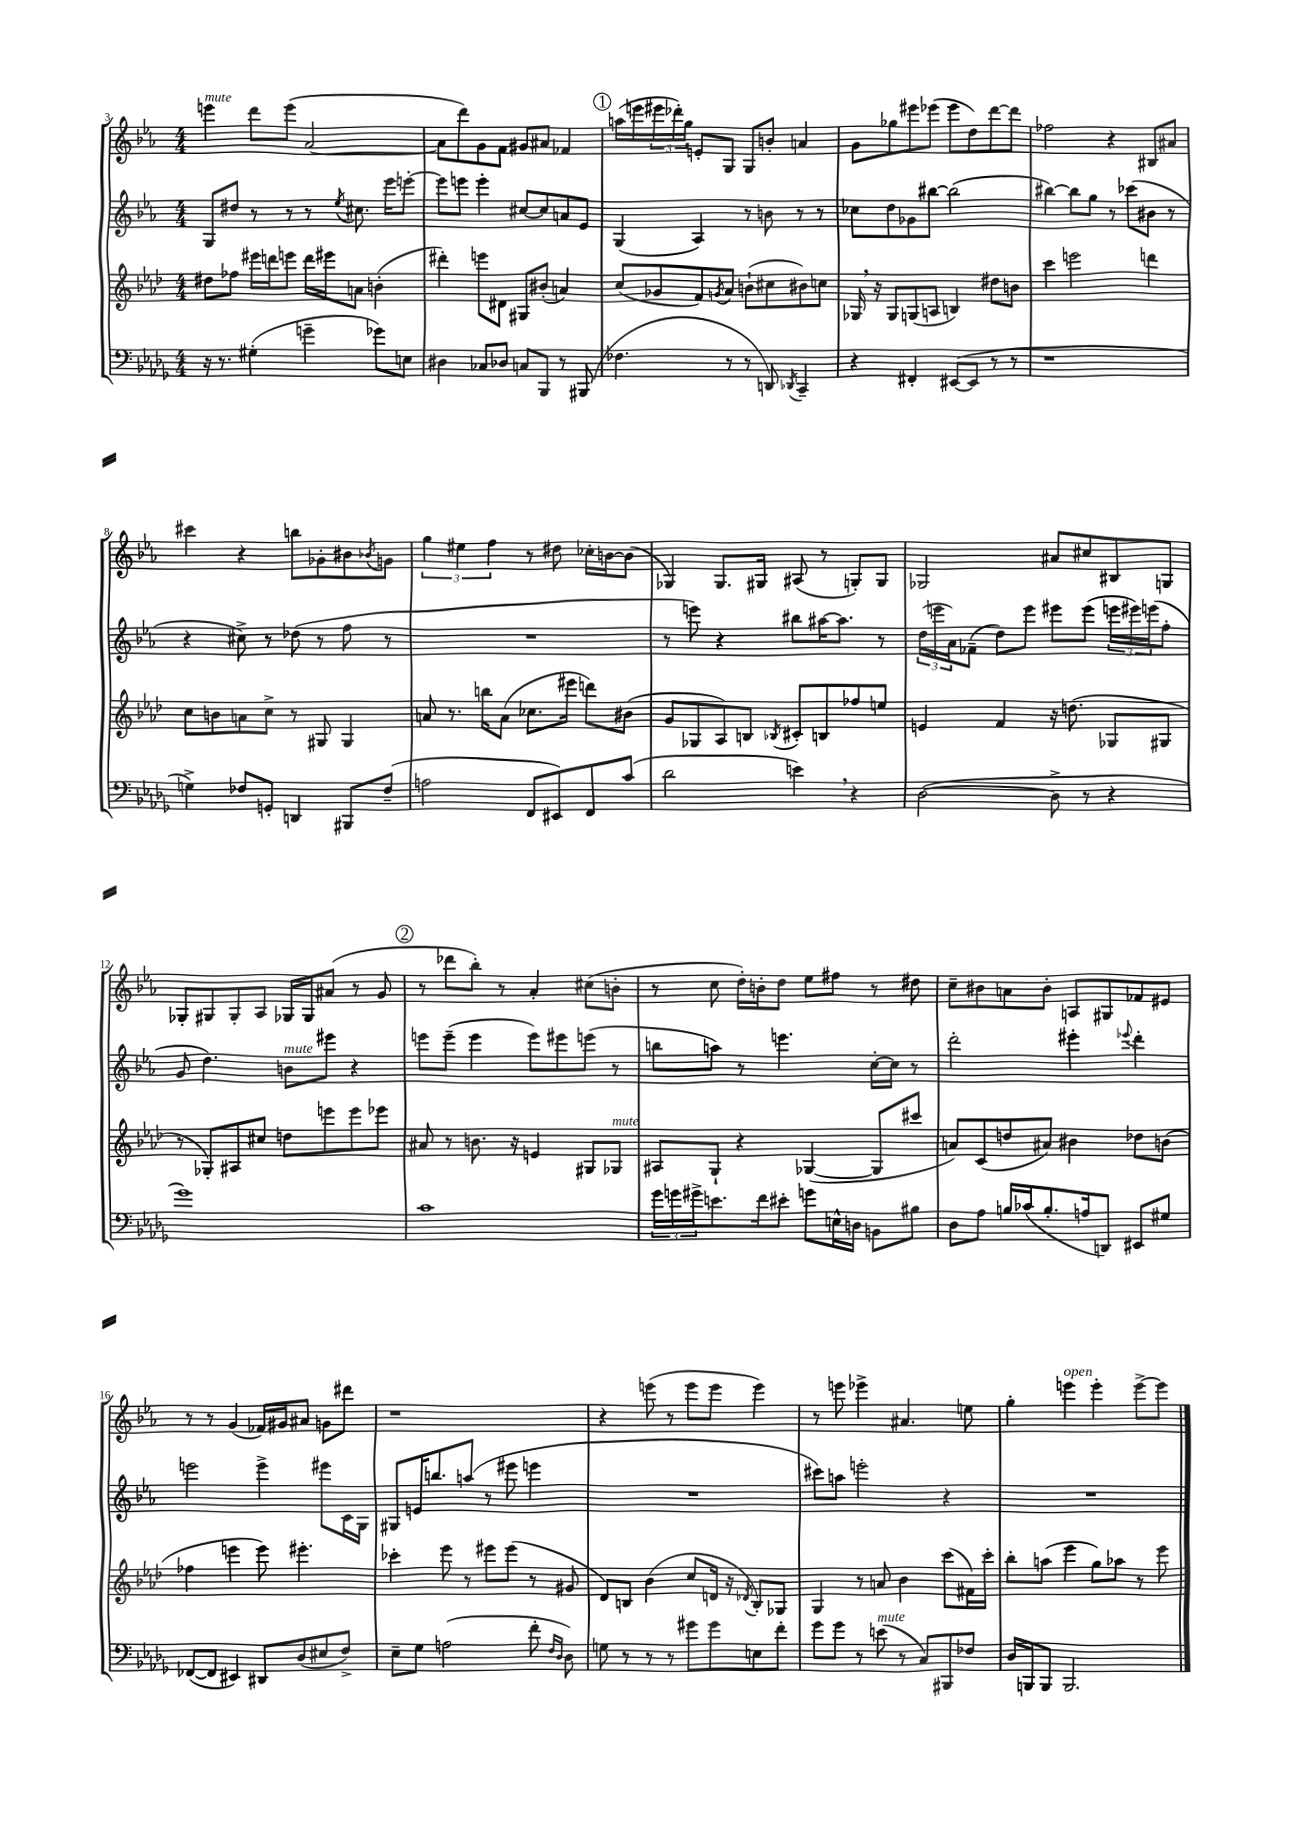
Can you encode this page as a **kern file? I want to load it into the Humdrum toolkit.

**kern	**kern	**kern	**kern
*staff4	*staff3	*staff2	*staff1
*clefF4	*clefG2	*clefG2	*clefG2
*k[b-e-a-d-g-]	*k[b-e-a-d-]	*k[b-e-a-]	*k[b-e-a-]
*M4/4	*M4/4	*M4/4	*M4/4
16r	8dd#\L	8G/L	4eee\
8.r	.	.	.
.	8ff-\J	8dd#/J	.
(4G#'\	16eee#\LL	8r	8ddd\L
.	16ddd\J	.	.
.	8eee\J	8r	(8eee\J
4g~\	16ddd\LL	8r	[2a-/
.	16eee#\J	.	.
.	.	8qee-/	.
.	8a\J	8.cc#\	.
8g-\L)	(4b'\	.	.
.	.	16eee-\LK	.
8E\J	.	[8eee'\J	.
=	=	=	=
4D#\	4ddd#'\)	8eee\]L	8a-\]L
.	.	8eee\J	8ddd\)
8C-/L	8eee\L	4eee'\	8g\
8D-/J	8d#\J	.	8f\J
8C/L	8G#/L	[8cc#/L	8g#/L
8BBB-/J	(8b#'/J	8cc#/]	8a#/J
8r	4a/)	8a/	4f-/
(8BBB#/	.	8e-/J	.
=	=	=	=
4.F-\	(8cc/L	(4G/	(16aa\LL
.	.	.	16eee\
.	8g-/	.	24eee#\
.	.	.	24ddd-'\)
.	.	.	24gg\JJ
.	8f/)	4A-/)	8e'/L
.	8qg/	.	.
8r	8a-/J	.	8G/J
8r	(8b`\L	8r	8G/L
8DD/)	8cc#\	8b\	8b'/J
8qDD-/	.	.	.
4CC~/	8b#\)	8r	4a/
.	8cc\J	8r	.
=	=	=	=
4r	16G-/	8cc-\L	8g\L
.	16r	.	.
.	8G-/L	8dd\	8gg-\
4FF#'/	(8G/	8g-\	8eee#\
.	8A/J	[8bb#\J	(8eee-\J
([8EE#/L	4B/)	(2bb#\]	8eee-\L
8EE#/]J	.	.	8dd\)
8r	8dd#\L	.	[8ddd\
8r	8b\J	.	8ddd\]J
=	=	=	=
1r	4ccc\	[4bb#\)	2ff-\
.	2eee\	8bb#\]L	.
.	.	8gg\J	.
.	.	8r	4r
.	.	(8ccc-\L	.
.	4ddd\	8b#\J	8B#/L
.	.	8r	8a#/J
=	=	=	=
4G^\)	8cc\L	4r	4ccc#\
.	8b\	.	.
8F-/L	8a\	8cc#^\)	4r
8GG'/J	8cc^\J	8r	.
4DD/	8r	(8dd-\	8bb\L
.	8G#/	8r	8g-'\
8BBB#/L	4G#/	8ff\	8b#\
.	.	.	8qb-/
(8F-~/J	.	8r	8g\J
=	=	=	=
2A\	8a/	1r	6gg\
.	8.r	.	.
.	.	.	6ee#\
.	16bb\LK	.	.
.	.	.	6ff\
.	(8a\J	.	.
8FF/L	8.cc-\L	.	8r
8EE#/)	.	.	8dd#\
.	16eee#\Jk	.	.
8FF/	8ddd\L)	.	16cc-'\LL
.	.	.	[16b\J
(8c/J	(8b#\J	.	(8b\]J
=	=	=	=
2d-\	8g/L	8r	4G-/)
.	8G-/	8eee\)	.
.	8A-/)	4r	8.G-/L
.	8B/J	.	.
.	.	.	16G#/Jk
.	8qB-/	.	.
4e\)	8c#'/L	8bb#\L	(8A#/
.	8B/	[16aa#\K	8r
.	.	8.aa#\]J	.
4r	8ff-/	.	8G'/L)
.	8ee/J	8r	8G/J
=	=	=	=
([2D-\	4e/	(24dd\LL	2G-/
.	.	24eee\	.
.	.	24a-\J)	.
.	.	(8f-~\J	.
.	4f/	8dd\L)	.
.	.	8eee\J	.
8D-^\]	16r	8eee#\L	8a#/L
.	(8.dd\	.	.
8r	.	(8eee#\J	8cc#/
4r	8G-/L	24eee\LL	8B#/
.	.	24eee#\)	.
.	.	(24eee\J	.
.	8G#/J	8ff'\J	8G/J
=	=	=	=
1g-)	8r	8g/	8G-'/L
.	8G-'/L)	4.dd\)	8G#/
.	8A#/	.	8G#'/
.	8cc#/J	.	8A-/J
.	8dd\L	8b\L	16G-/LL
.	.	.	16G-/J
.	8eee\	8eee#\J	(8a#/J
.	8eee\	4r	8r
.	8eee-\J	.	8g/
=	=	=	=
1c	8a#/	8eee\L	8r
.	8r	(8eee~\J	8ddd-\L
.	8.b\	4eee\	8bb-'\J)
.	.	.	8r
.	16r	.	.
.	4e/	8eee\L)	4a-'/
.	.	8eee#\	.
.	8G#/L	(8eee\J	(8cc#\L
.	8G-/J	8r	8b'\J
=	=	=	=
24g-\LL	8A#/L	8bb\L	8r
24g\	.	.	.
24g#^\J	.	.	.
8.e\	8G`/J	8aa\J)	8cc\
.	4r	8r	16dd'\LL)
16f\k	.	.	16b'\J
8e#'\J	.	4.eee\	8dd\J
8g\L	([4G-/	.	8ee-\L
16E^^\L	.	.	8ff#\J
16D\JJ	.	.	.
8BB\L	8G-/]L	[16cc'\LL	8r
.	.	16cc\]JJ	.
8B#\J	8ccc#/J	8r	8dd#\
=	=	=	=
8D-\L	8a/L)	2ddd'\	8cc~\L
8A-\J	(8c/	.	8b#\
16B/LL	8dd/	.	8a\
(16c-/J	.	.	.
8.B'/	8a#/J)	.	8b#'\J
.	4b#\	4eee#'\	8A/L
16A/k	.	.	.
8DD/J)	.	.	8G#/
.	.	8qqeee-/	.
8EE#/L	8dd-\L	4ddd'\	8f-/
8G#/J	(8b\J	.	8e#/J
=	=	=	=
([8FF-/L	4ff-\	2eee\	8r
8FF-/]J	.	.	8r
4EE#/)	4eee\	.	(4g/
8DD#/L	8eee\)	4eee^\	16f-/LL)
.	.	.	16g#/J
(8D-/	4.eee#'\	.	8a#/J
8E#/	.	8eee#\L	8g\L
8F^/J)	.	16c\L	8ddd#\J
.	.	16G\JJ	.
=	=	=	=
8E-~\L	4ccc-'\	8G#/L	1r
8G-\J	.	16e/K	.
.	.	8.bb/	.
(2A\	8eee-\	.	.
.	8r	(8aa/J	.
.	8eee#\L	8r	.
.	(8eee#\J	8eee#\	.
8f'\	8r	4eee\	.
16qqF/LL	.	.	.
16qqD-/JJ	.	.	.
8D-\)	8g#/	.	.
=	=	=	=
8G\	8d-/L)	1r	4r
8r	8B/J	.	.
8r	(4b-\	.	(8eee\
8r	.	.	8r
8g#\L	8cc/L	.	8eee\L
8g#\	16d/Jk	.	8eee\J
.	16r	.	.
.	8qd-/	.	.
8E\	8B'/L)	.	4eee\)
8f'\J	8G-/J	.	.
=	=	=	=
8g-\L	4G/	8ccc#\L)	8r
8g-\J	.	8aa\J	8eee\
8r	8r	2eee'\	4eee-^\
(8e\	8a/	.	.
8r	4b-\	.	4.a#/
8C/L)	.	.	.
8BBB#/	(8ccc\L	4r	.
8F-/J	16f#\L)	.	8ee\
.	16ccc'\JJ	.	.
=	=	=	=
16D-/LL	8bb-'\L	1r	4gg'\
16BBB/J	.	.	.
8BBB/J	(8aa\J	.	.
2.BBB/	4eee-\	.	4eee\
.	8gg\L)	.	4eee'\
.	8aa-\J	.	.
.	8r	.	[8eee^\L
.	8eee-\	.	8eee\]J
==	==	==	==
*-	*-	*-	*-
